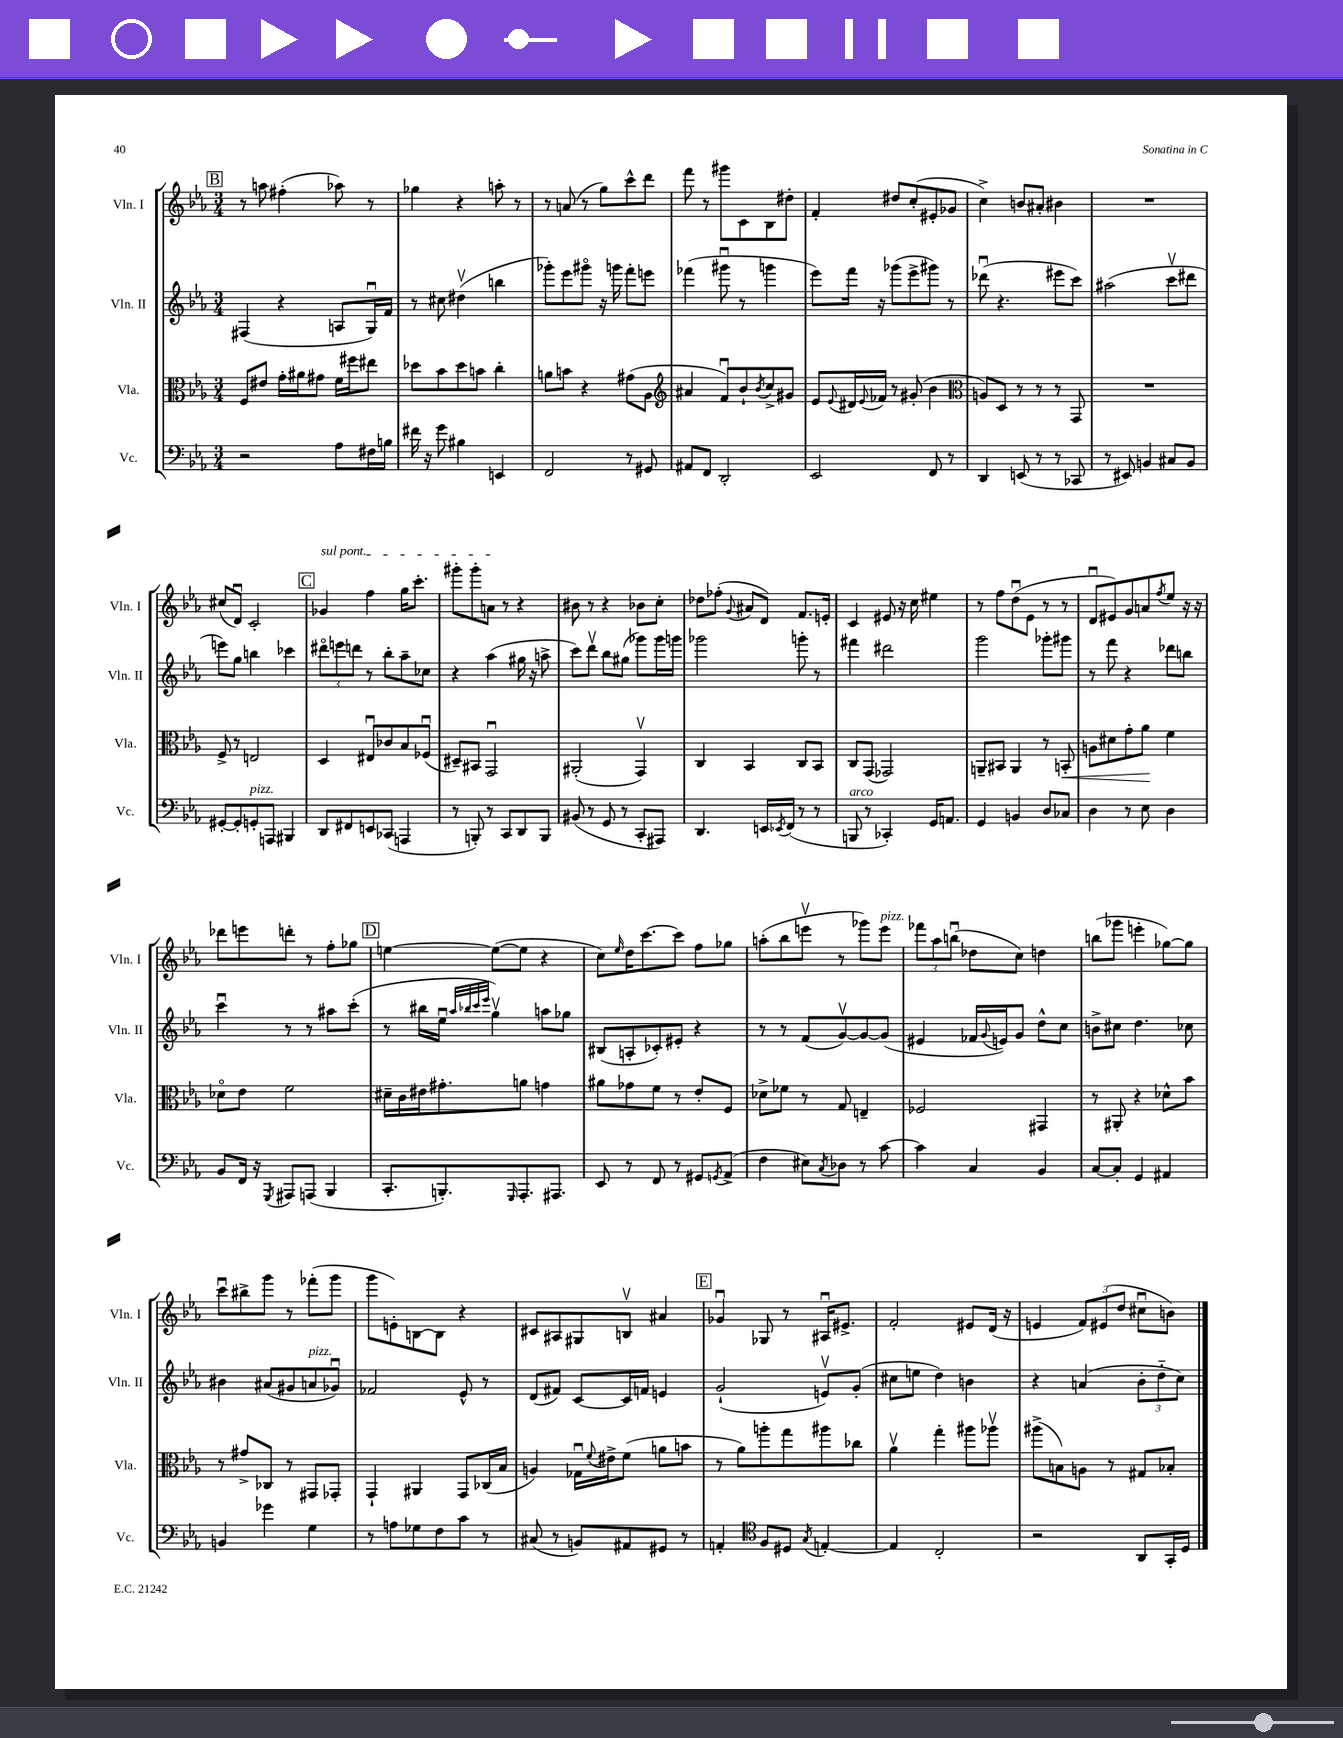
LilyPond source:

<<
\new StaffGroup <<
\new Staff = "s0" \with { instrumentName = "Vln. I" shortInstrumentName = "Vln. I" } {
    \clef treble \key ees \major \numericTimeSignature \time 3/4
    \mark \markup { \box "B" } r8 a''8 fis''4-.( aes''8) r8 |
    ges''4 r4 a''8-. r8 |
    r8 a'8( r8 g''8) c'''8-^ d'''8 |
    f'''8 r8 gis'''8 c'8 bes8 dis''8-. |
    f'4-. dis''8 c''8-.( eis'8-. ges'8 |
    c''4->) b'8 ais'8-. bis'4 |
    R2. |
    cis''8( d'8\downbow) c'2-. |
    \mark \markup { \box "C" } \once \override TextSpanner.bound-details.left.text = \markup { \italic "sul pont." } ges'4\startTextSpan f''4 g''16 c'''8.-. |
    gis'''8-. gis'''8-. a'8\stopTextSpan r8 r4 |
    bis'8 r8 r4 bes'8 c''8-. |
    des''8 fes''8-.( \appoggiatura { g'8 } ais'8 d'8) f'8. e'16-. |
    c'4 eis'8 r16 c''16 eis''4 |
    r8 f''8 d''8\downbow( ees'8 r8 r8 |
    d'8\downbow eis'8) g'8 a'8 \acciaccatura { f''8 } ees''8 r16 r16 |
    des'''8 e'''8 d'''8-. r8 f''8-. ges''8 |
    \mark \markup { \box "D" } e''4~ e''8~( e''8 r4 |
    c''8) \grace { ees''16 } d''16 c'''8.~ c'''8 f''8 ges''8 |
    a''8-.( bes''8 e'''8\upbow r8 ges'''8) e'''8^\markup { \italic "pizz." } |
    \tuplet 3/2 { fes'''8 aes''8 b''8\downbow( } des''8 c''8) d''4 |
    b''8( ges'''8 e'''4-. ges''8~) ges''8 |
    c'''8\downbow bis''8-> g'''8 r8 fes'''8-.( g'''8 |
    g'''8 e'8-.) b8~ b8 r4 |
    cis'8 ais8 gis8 b8\upbow ais'4 |
    \mark \markup { \box "E" } ges'4\downbow ges8 r8 ais16\downbow eis'8.-> |
    f'2-. eis'8 d'16( r16 |
    e'4 \tuplet 3/2 { f'8) eis'8( d''8 } cis''8\downbow b'8) \bar "|." |
}
\new Staff = "s1" \with { instrumentName = "Vln. II" shortInstrumentName = "Vln. II" } {
    \clef treble \key ees \major \numericTimeSignature \time 3/4
    \mark \markup { \box "B" } fis4( r4 a8 g16\downbow) f'16 |
    r8 cis''8 dis''4\upbow( b''4 |
    ges'''8-.) ees'''8 gis'''8\flageolet r16 g'''16 f'''8-. e'''8 |
    fes'''4( gis'''8\downbow r8 g'''4 |
    ees'''8) f'''16 r16 ges'''8( ees'''8-> gis'''8) r8 |
    des'''8\downbow( r4. eis'''8 c'''8) |
    ais''2( c'''8\upbow dis'''8 |
    e'''8) g''8 b''4 ces'''4 |
    \mark \markup { \box "C" } \tuplet 3/2 { dis'''8\flageolet e'''8 d'''8 } r8 bes''8-. aes''8-- ces''8 |
    r4 aes''4( gis''16 r16 a''8-> |
    c'''8) d'''8\upbow bes''8 gis''8( ges'''8) ges'''16 g'''16 |
    ges'''2 g'''8-. r8 |
    fis'''4 dis'''2 |
    g'''2 ges'''8-. gis'''8 |
    r8 f'''8 r4 des'''8 b''8 |
    c'''4\downbow r8 r8 ais''8 c'''8-.( |
    \mark \markup { \box "D" } r8 bis''16 ees''16\downbow \grace { aes''32 bes''32 c'''32 ees'''32 } g''4\upbow) a''8 ges''8 |
    bis8( a8-. ces'8-.) eis'8-. r4 |
    r8 r8 f'8( g'8~\upbow) g'8~ g'8( |
    eis'4 fes'16 \appoggiatura { g'8 } e'16) g'8 d''8-^ c''8 |
    b'8-> cis''8 d''4. ces''8 |
    bis'4 ais'8( gis'8 a'8^\markup { \italic "pizz." } ges'8\downbow) |
    fes'2 ees'8-^ r8 |
    d'8( fis'8) c'8~ c'16 f'16 e'4 |
    \mark \markup { \box "E" } g'2-!( e'8\upbow) g'8-.( |
    cis''8 e''8 d''4) b'4 |
    r4 a'4( \tuplet 3/2 { bes'8-. d''8-_ c''8) } \bar "|." |
}
\new Staff = "s2" \with { instrumentName = "Vla." shortInstrumentName = "Vla." } {
    \clef alto \key ees \major \numericTimeSignature \time 3/4
    \mark \markup { \box "B" } f8 eis'8 g'16-. ais'16 gis'8 f'16 fis''16 eis''8 |
    des''8 bes'8 des''8 b'8 c''4-. |
    a'8 b'8 r4 gis'8( aes8 |
    \clef treble ais'4 f'8\downbow) bes'8-! \acciaccatura { bes'8 } c''8-> gis'8 |
    ees'8 \appoggiatura { ees'8 } dis'16 \appoggiatura { ees'8 } fes'16 r8 gis'8-.( bes'4 |
    \clef alto a8) d8 r8 r8 r8 g,8 |
    R2. |
    f8-> r8 e2 |
    \mark \markup { \box "C" } d4 eis8\downbow ces'8 bes8 fes8\downbow( |
    dis8--) bis,8 g,2\downbow |
    ais,2-.( g,4\upbow) |
    c4 bes,4 c8 bes,8 |
    c8 g,8( ges,2) |
    a,8-- bis,8 a,4 r8 b,8-.\< |
    a8 dis'8 g'8-. aes'8\! f'4 |
    des'8\flageolet ees'8 f'2 |
    \mark \markup { \box "D" } dis'16-- c'16 eis'16 gis'8.-. a'8 g'4 |
    ais'8 ges'8 f'8 r8 ees'8-. f8 |
    des'8-> fes'8 r8 g8 e4-- |
    fes2 gis,4 |
    r8 ais,8-. r4 des'8-^ bes'8 |
    r8 gis'8-> ces8 r8 gis,8 ges,8-. |
    g,4-! ais,4 g,8 ces16( bes16 |
    a4) ges16\downbow \appoggiatura { f'8 } eis'16-> f'8( a'8 b'8 |
    \mark \markup { \box "E" } r8 aes'8) a''8-. g''8 ais''8 ces''8 |
    aes'4\upbow g''4-. ais''8 aes''8\upbow |
    ais''8->( b8) a8 r8 gis8 bes8-. \bar "|." |
}
\new Staff = "s3" \with { instrumentName = "Vc." shortInstrumentName = "Vc." } {
    \clef bass \key ees \major \numericTimeSignature \time 3/4
    \mark \markup { \box "B" } r2 aes8 fis16 b16 |
    fis'16 r16 g'8 bis4 e,4 |
    f,2 r8 gis,8 |
    ais,8 f,8 d,2-. |
    ees,2 f,8 r8 |
    d,4 e,8( r8 r8 ces,8 |
    r8 eis,8) b,4 cis8 b,8 |
    gis,8~-. gis,8-. g,8-.^\markup { \italic "pizz." } a,,8 bis,,4 |
    \mark \markup { \box "C" } d,8 fis,8 e,8 ces,8( a,,4 |
    r8 b,,8-.) r8 c,8 d,8 b,,8 |
    bis,8( r8 g,8 r8 c,8-. ais,,8) |
    d,4. e,16 \acciaccatura { ees,8 } f,16( r8 r8 |
    b,,8^\markup { \italic "arco" } r8 ces,4-.) g,16 a,8. |
    g,4 b,4 d8 ces8 |
    d4 r8 ees8 d4 |
    bes,8 f,16 r16 \acciaccatura { g,,8 } ais,,8 a,,8( bes,,4 |
    \mark \markup { \box "D" } c,8.-. b,,8.-.) \grace { g,,16 } aes,,8.-. ais,,8. |
    ees,8 r8 f,8 r8 gis,8 \acciaccatura { g,8 } aes,8->( |
    f4 eis8) \acciaccatura { c8 } des8 r8 c'8~ |
    c'4 c4 bes,4 |
    c8~ c8-. g,4 ais,4 |
    b,4 ges'4 g4 |
    r8 a8 ges8 f8 c'8 r8 |
    cis8( r8 b,8) ais,8 gis,8 r8 |
    \mark \markup { \box "E" } a,4-. \clef tenor f8 dis8 \acciaccatura { g8 } e4~-. |
    e4 c2-. |
    r2 aes,8 g,16-. d16 \bar "|." |
}
>>
>>
\layout { \context { \Score \remove "Bar_number_engraver" } }
